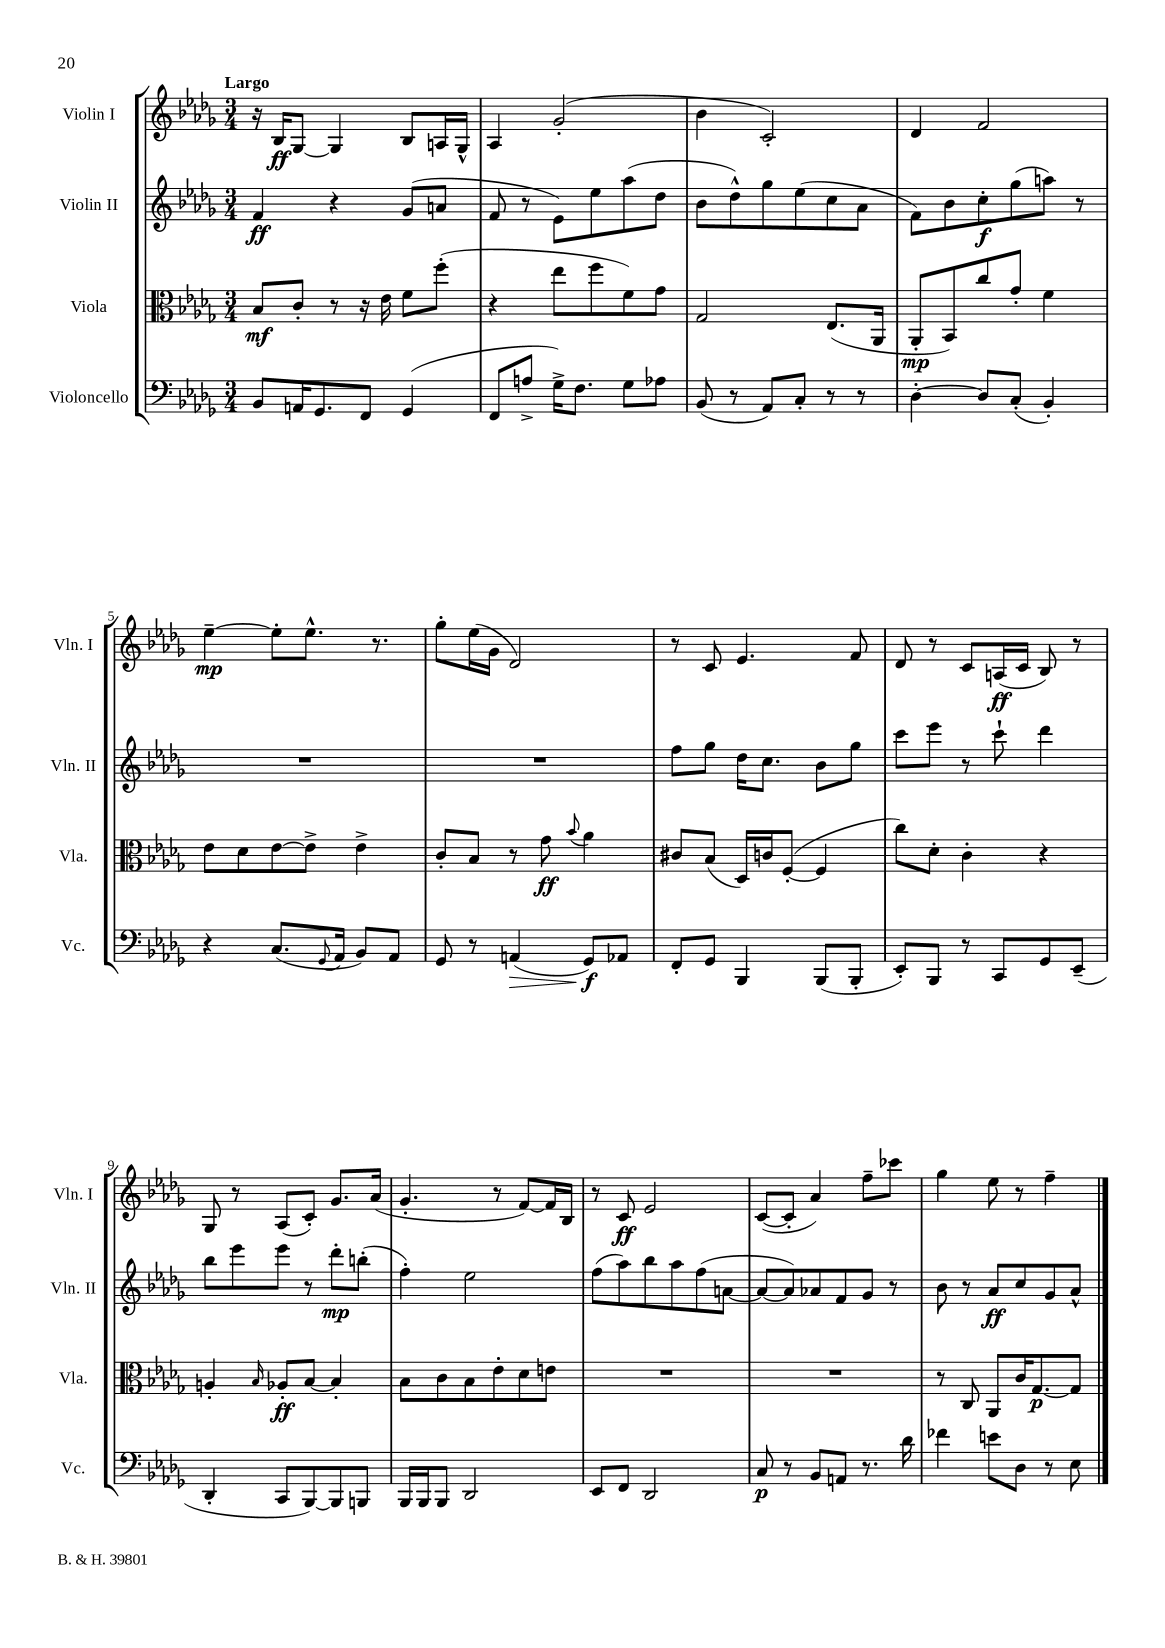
<<
\new StaffGroup <<
\new Staff = "s0" \with { instrumentName = "Violin I" shortInstrumentName = "Vln. I" } {
    \clef treble \key des \major \numericTimeSignature \time 3/4 \tempo "Largo"
    r16 bes16\ff ges8~ ges4 bes8 a16 ges16-^ |
    aes4 ges'2-.( |
    bes'4 c'2-.) |
    des'4 f'2 |
    ees''4~--\mp ees''8-. ees''8.-^ r8. |
    ges''8-. ees''16( ges'16 des'2) |
    r8 c'8 ees'4. f'8 |
    des'8 r8 c'8 a16\ff( c'16 bes8) r8 |
    ges8 r8 aes8( c'8-.) ges'8. aes'16( |
    ges'4.-. r8 f'8~) f'16 bes16 |
    r8 c'8\ff ees'2 |
    c'8~( c'8-. aes'4) f''8-- ces'''8 |
    ges''4 ees''8 r8 f''4-- \bar "|." |
}
\new Staff = "s1" \with { instrumentName = "Violin II" shortInstrumentName = "Vln. II" } {
    \clef treble \key des \major \numericTimeSignature \time 3/4
    f'4\ff r4 ges'8( a'8 |
    f'8 r8 ees'8) ees''8 aes''8( des''8 |
    bes'8 des''8-^) ges''8 ees''8( c''8 aes'8 |
    f'8) bes'8 c''8-.\f ges''8( a''8) r8 |
    R2. |
    R2. |
    f''8 ges''8 des''16 c''8. bes'8 ges''8 |
    c'''8 ees'''8 r8 c'''8-! des'''4 |
    bes''8 ees'''8 ees'''8 r8 des'''8-.\mp b''8-.( |
    f''4-.) ees''2 |
    f''8( aes''8) bes''8 aes''8 f''8( a'8~ |
    a'8~ a'8) aes'8 f'8 ges'8 r8 |
    bes'8 r8 aes'8\ff c''8 ges'8 aes'8-^ \bar "|." |
}
\new Staff = "s2" \with { instrumentName = "Viola" shortInstrumentName = "Vla." } {
    \clef alto \key des \major \numericTimeSignature \time 3/4
    bes8\mf c'8-. r8 r16 ees'16 f'8 f''8-.( |
    r4 ees''8 f''8 f'8) ges'8 |
    ges2 ees8.( aes,16 |
    aes,8-.\mp bes,8) c''8 ges'8-. f'4 |
    ees'8 des'8 ees'8~ ees'8-> ees'4-> |
    c'8-. bes8 r8 ges'8\ff \appoggiatura { bes'8 } aes'4 |
    cis'8 bes8( des16) c'16 f8~-.( f4 |
    c''8) des'8-. c'4-. r4 |
    a4-. \grace { bes16 } aes8-.\ff bes8~ bes4-. |
    bes8 c'8 bes8 ees'8-. des'8 e'8 |
    R2. |
    R2. |
    r8 c8 aes,8 c'16 ges8.~\p ges8 \bar "|." |
}
\new Staff = "s3" \with { instrumentName = "Violoncello" shortInstrumentName = "Vc." } {
    \clef bass \key des \major \numericTimeSignature \time 3/4
    bes,8 a,16 ges,8. f,8 ges,4( |
    f,8 a8-> ges16->) f8. ges8 aes8 |
    bes,8( r8 aes,8) c8-. r8 r8 |
    des4~-. des8 c8-.( bes,4-.) |
    r4 c8.( \appoggiatura { ges,8 } aes,16 bes,8) aes,8 |
    ges,8 r8 a,4\>( ges,8\f\!) aes,8 |
    f,8-. ges,8 bes,,4 bes,,8( bes,,8-. |
    ees,8-.) bes,,8 r8 c,8 ges,8 ees,8--( |
    des,4-. c,8 bes,,8~) bes,,8 b,,8 |
    bes,,16 bes,,16 bes,,8 des,2 |
    ees,8 f,8 des,2 |
    c8\p r8 bes,8 a,8 r8. des'16 |
    fes'4 e'8 des8 r8 ees8 \bar "|." |
}
>>
>>
